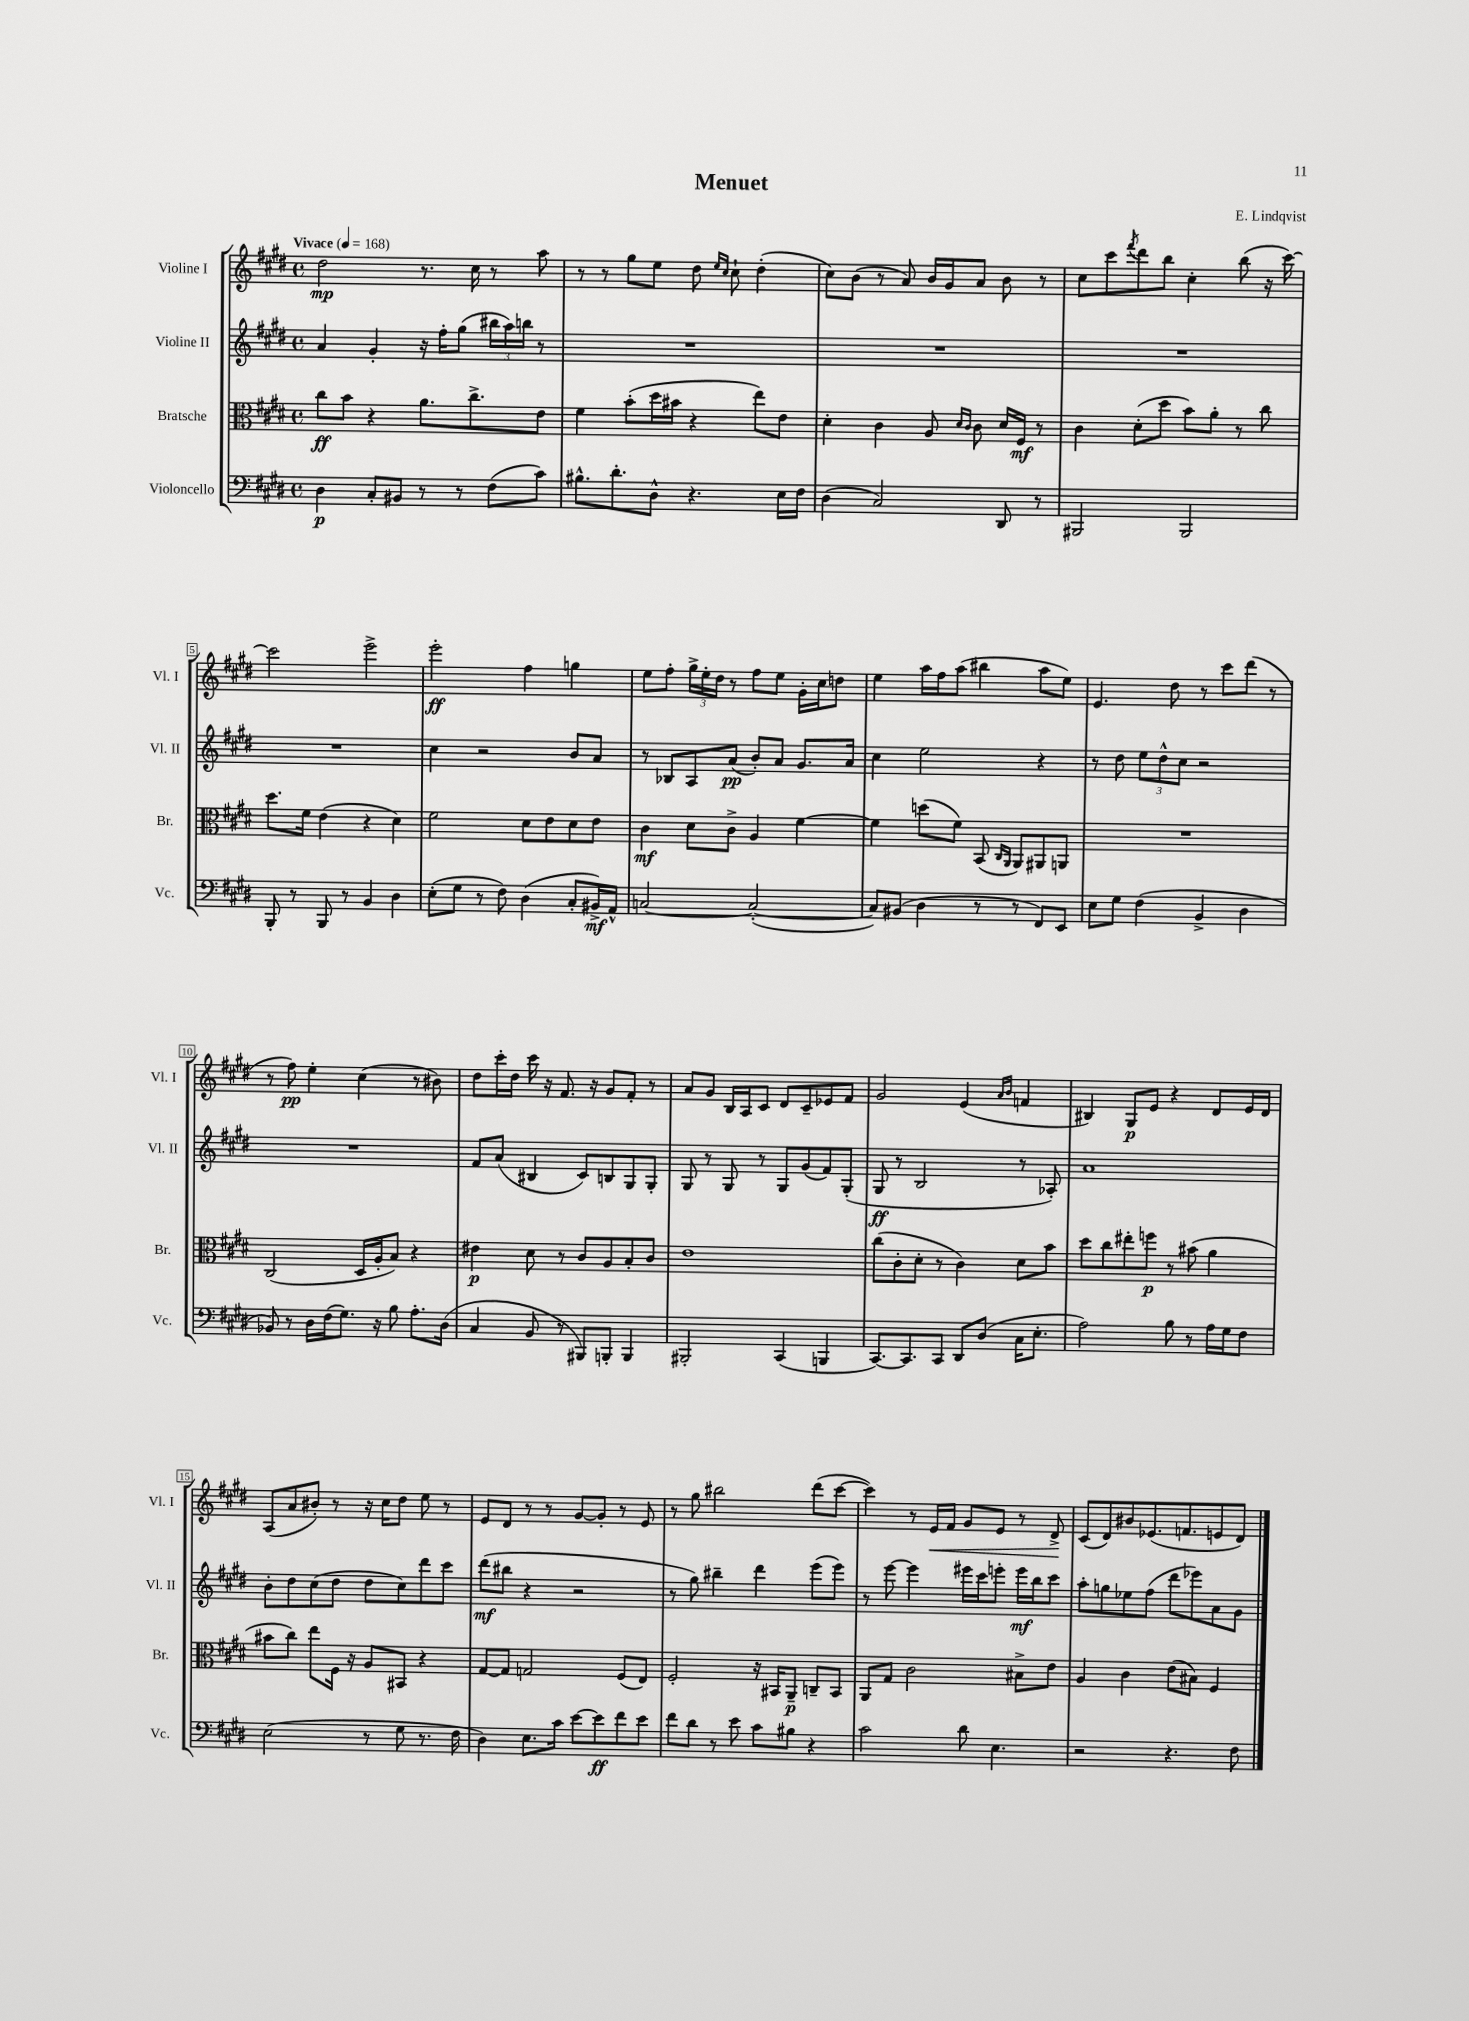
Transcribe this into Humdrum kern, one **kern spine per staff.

**kern	**kern	**kern	**kern
*staff4	*staff3	*staff2	*staff1
*clefF4	*clefC3	*clefG2	*clefG2
*k[f#c#g#d#]	*k[f#c#g#d#]	*k[f#c#g#d#]	*k[f#c#g#d#]
*M4/4	*M4/4	*M4/4	*M4/4
*met(c)	*met(c)	*met(c)	*met(c)
*MM168	*MM168	*MM168	*MM168
4D#\	8cc#\L	4a/	2dd#\
.	8b\J	.	.
8C#'/L	4r	4g#'/	.
8BB#/J	.	.	.
8r	8.a\L	16r	8.r
.	.	16ff#'\LK	.
8r	.	(8gg#\J	.
.	8.cc#^\	.	16cc#\
(8F#\L	.	24bb#\LL	8r
.	.	24aa\)	.
.	.	24bb\JJ	.
8c#\J)	8e\J	8r	8aa\
=	=	=	=
8.B#^^\L	4f#\	1r	8r
.	.	.	8r
8.d#'\	.	.	.
.	(8b'\L	.	8gg#\L
8D#^^\J	16dd#\L	.	8ee\J
.	16b#\JJ	.	.
4.r	4r	.	8dd#\
.	.	.	16qqee/LL
.	.	.	16qqcc#/JJ
.	.	.	8cc#`\
.	8ee\L)	.	(4dd#'\
16E\LL	8e\J	.	.
16F#\JJ	.	.	.
=	=	=	=
(4D#\	4d#'\	1r	8cc#\L)
.	.	.	(8b\J
2C#/)	4c#\	.	8r
.	.	.	8a/)
.	8A/	.	16b/LL
.	.	.	16g#/J
.	16qqd#/LL	.	.
.	16qqc#/JJ	.	.
.	8c#\	.	8a/J
8DD#/	16d#/LL	.	8b\
.	16F#/JJ	.	.
8r	8r	.	8r
=	=	=	=
2BBB#/	4c#\	1r	8cc#\L
.	.	.	8ccc#\
.	.	.	8qfff#/
.	(8d#'\L	.	8ddd#\
.	8dd#\J	.	8bb\J
2BBB#/	8b\L)	.	4cc#'\
.	8a'\J	.	.
.	8r	.	(8bb\
.	8cc#\	.	16r
.	.	.	[16ccc#\)
=	=	=	=
8BBB'/	8.dd#\L	1r	2ccc#\]
8r	.	.	.
.	16f#\Jk	.	.
8BBB/	(4e\	.	.
8r	.	.	.
4BB/	4r	.	2eee^\
4D#\	4d#\)	.	.
=	=	=	=
(8E'\L	2f#\	4cc#\	2eee'\
8G#\J	.	.	.
8r	.	2r	.
8F#\)	.	.	.
(4D#\	8d#\L	.	4ff#\
.	8e\	.	.
8C#'/L	8d#\	8b/L	4gg\
16BB#^/L)	8e\J	8a/J	.
16AA^^/JJ	.	.	.
=	=	=	=
[2C/	4c#\	8r	8ee\L
.	.	8B-/L	8ff#'\J
.	8d#\L	8A/	24gg#^\LL
.	.	.	24ee'\
.	.	.	24dd#\JJ
.	8c#^\J	(8a/J	8r
(2C'/_	4A/	8b'/L)	8ff#\L
.	.	8a/J	8ee\J
.	[4f#\	8.g#/L	16g#'\LL
.	.	.	16cc#\J
.	.	.	8dd\J
.	.	16a/Jk	.
=	=	=	=
8C/]L)	4f#\]	4cc#\	4ee\
(8BB#/J	.	.	.
4D#\	(8dd\L	2ee\	16aa\LL
.	.	.	16ff#\J
.	8f#\J)	.	(8aa\J
8r	(8BB/	.	4bb#\
.	16qqC#/LL	.	.
.	16qqAA/JJ	.	.
8r	8AA/L)	.	.
8FF#/L)	8AA#/	4r	8aa\L
8EE/J	8AA/J	.	8ee\J)
=	=	=	=
8E\L	1r	8r	4.e/
8G#\J	.	8dd#\	.
(4F#\	.	12ee\L	.
.	.	12dd#^^\	.
.	.	.	8dd#\
.	.	12cc#\J	.
4BB^/	.	2r	8r
.	.	.	8ccc#\L
4D#\	.	.	(8ddd#\J
.	.	.	8r
=	=	=	=
8BB-/)	(2C#/	1r	8r
8r	.	.	8ff#\)
16D#\LL	.	.	4ee'\
(16F#\J	.	.	.
8.G#\J)	.	.	.
.	16D#/LL	.	(4cc#\
16r	16A'/J	.	.
8B\	8B/J)	.	.
8.A'\L	4r	.	8r
.	.	.	8b#\)
(16D#\Jk	.	.	.
=	=	=	=
4C#/	4e#\	8f#/L	8dd#\L
.	.	(8a/J	16ccc#'\L
.	.	.	16dd#\JJ
8BB/	8d#\	4B#/	16ccc#\
.	.	.	16r
8r	8r	.	8.f#/
8BBB#/L)	8c#/L	8c#/L)	.
.	.	.	16r
8BBB'/J	8A/	8B/	8g#/L
4BBB/	8B'/	8G#/	8f#'/J
.	8c#/J	8G#'/J	8r
=	=	=	=
2BBB#'/	1e	8G#/	8a/L
.	.	8r	8g#/J
.	.	8G#/	16B/LL
.	.	.	16A/J
.	.	8r	8c#/J
(4CC#/	.	8G#/L	8d#/L
.	.	(8g#/	8c#~/
4BBB/	.	8f#/)	8e-/
.	.	(8G#'/J	8f#/J
=	=	=	=
[8.CC#/L)	(8cc#\L	8G#/	2g#/
.	8c#'\	8r	.
8.CC#/]	.	.	.
.	8d#'\J	2B/	.
8CC#/J	8r	.	.
8DD#/L	4c#\)	.	(4e/
(8D#/J	.	.	.
.	.	.	16qqa/LL
.	.	.	16qqb/JJ
16C#\LK	8d#\L	8r	4f/
8.E'\J	.	.	.
.	8b\J	8A-'/)	.
=	=	=	=
2A\)	8dd#\L	1a	4B#/)
.	8cc#\	.	.
.	8ee#'\	.	8G#/L
.	8ff\J	.	8e/J
8B\	8r	.	4r
8r	(8b#\	.	.
16A\LL	4a\	.	8d#/L
16G#\J	.	.	.
8F#\J	.	.	16e/L
.	.	.	16d#/JJ
=	=	=	=
(2E\	8b#\L	8b'\L	(8A/L
.	8cc#\J)	8dd#\	8a/
.	8ee\L	(8cc#\	8b#'/J)
.	16F#\Jk	8dd#\J	8r
.	16r	.	.
8r	8A/L	8dd#\L	16r
.	.	.	16cc#\LK
8G#\	8BB#/J	8cc#\)	8dd#\J
8.r	4r	8ddd#\	8ee\
.	.	8ccc#\J	8r
16F#\	.	.	.
=	=	=	=
4D#\)	[8G#/L	(8ddd#\L	8e/L
.	8G#/]J	8bb#\J	8d#/J
8.E\L	2G/	4r	8r
.	.	.	8r
16c#\Jk	.	.	.
[8e\L	.	2r	[8g#/L
8e\]	.	.	8g#'/]J
8f#\	(8F#/L	.	8r
8e\J	8E/J)	.	8e/
=	=	=	=
8f#\L	2F#'/	8r	8r
8d#\J	.	8gg#\)	8gg#\
8r	.	4bb#~\	2bb#\
8e\	.	.	.
8c#\L	16r	4ddd#\	.
.	16BB#/LK	.	.
8B#\J	8AA~/J	.	.
4r	8C~/L	(8eee\L	(8ddd#\L
.	8BB#/J	8eee\J)	[8ccc#\J
=	=	=	=
2c#\	8AA/L	8r	4ccc#\])
.	8G#/J	[8eee\	.
.	2c#\	4eee\]	8r
.	.	.	16e/LL
.	.	.	16f#/JJ
8d#\	.	16eee#\LL	8g#/L
.	.	16ccc#\J	.
4.E\	.	8eee'\J	8e/J
.	8B#^\L	16eee\LL	8r
.	.	16bb\J	.
.	8e\J	8ccc#\J	8d#^/
=	=	=	=
2r	4A/	8aa'\L	(8c#/L
.	.	8gg\	8d#/)
.	4c#\	8ee-\	8b#/
.	.	(8ff#\J	(8.e-/
4.r	(8e\L	8ddd#\L	.
.	.	.	8.f/
.	8B#\J)	8eee-\)	.
.	4F#/	8a\	8e/
8F#\	.	8g#\J	8d#/J)
==	==	==	==
*-	*-	*-	*-
